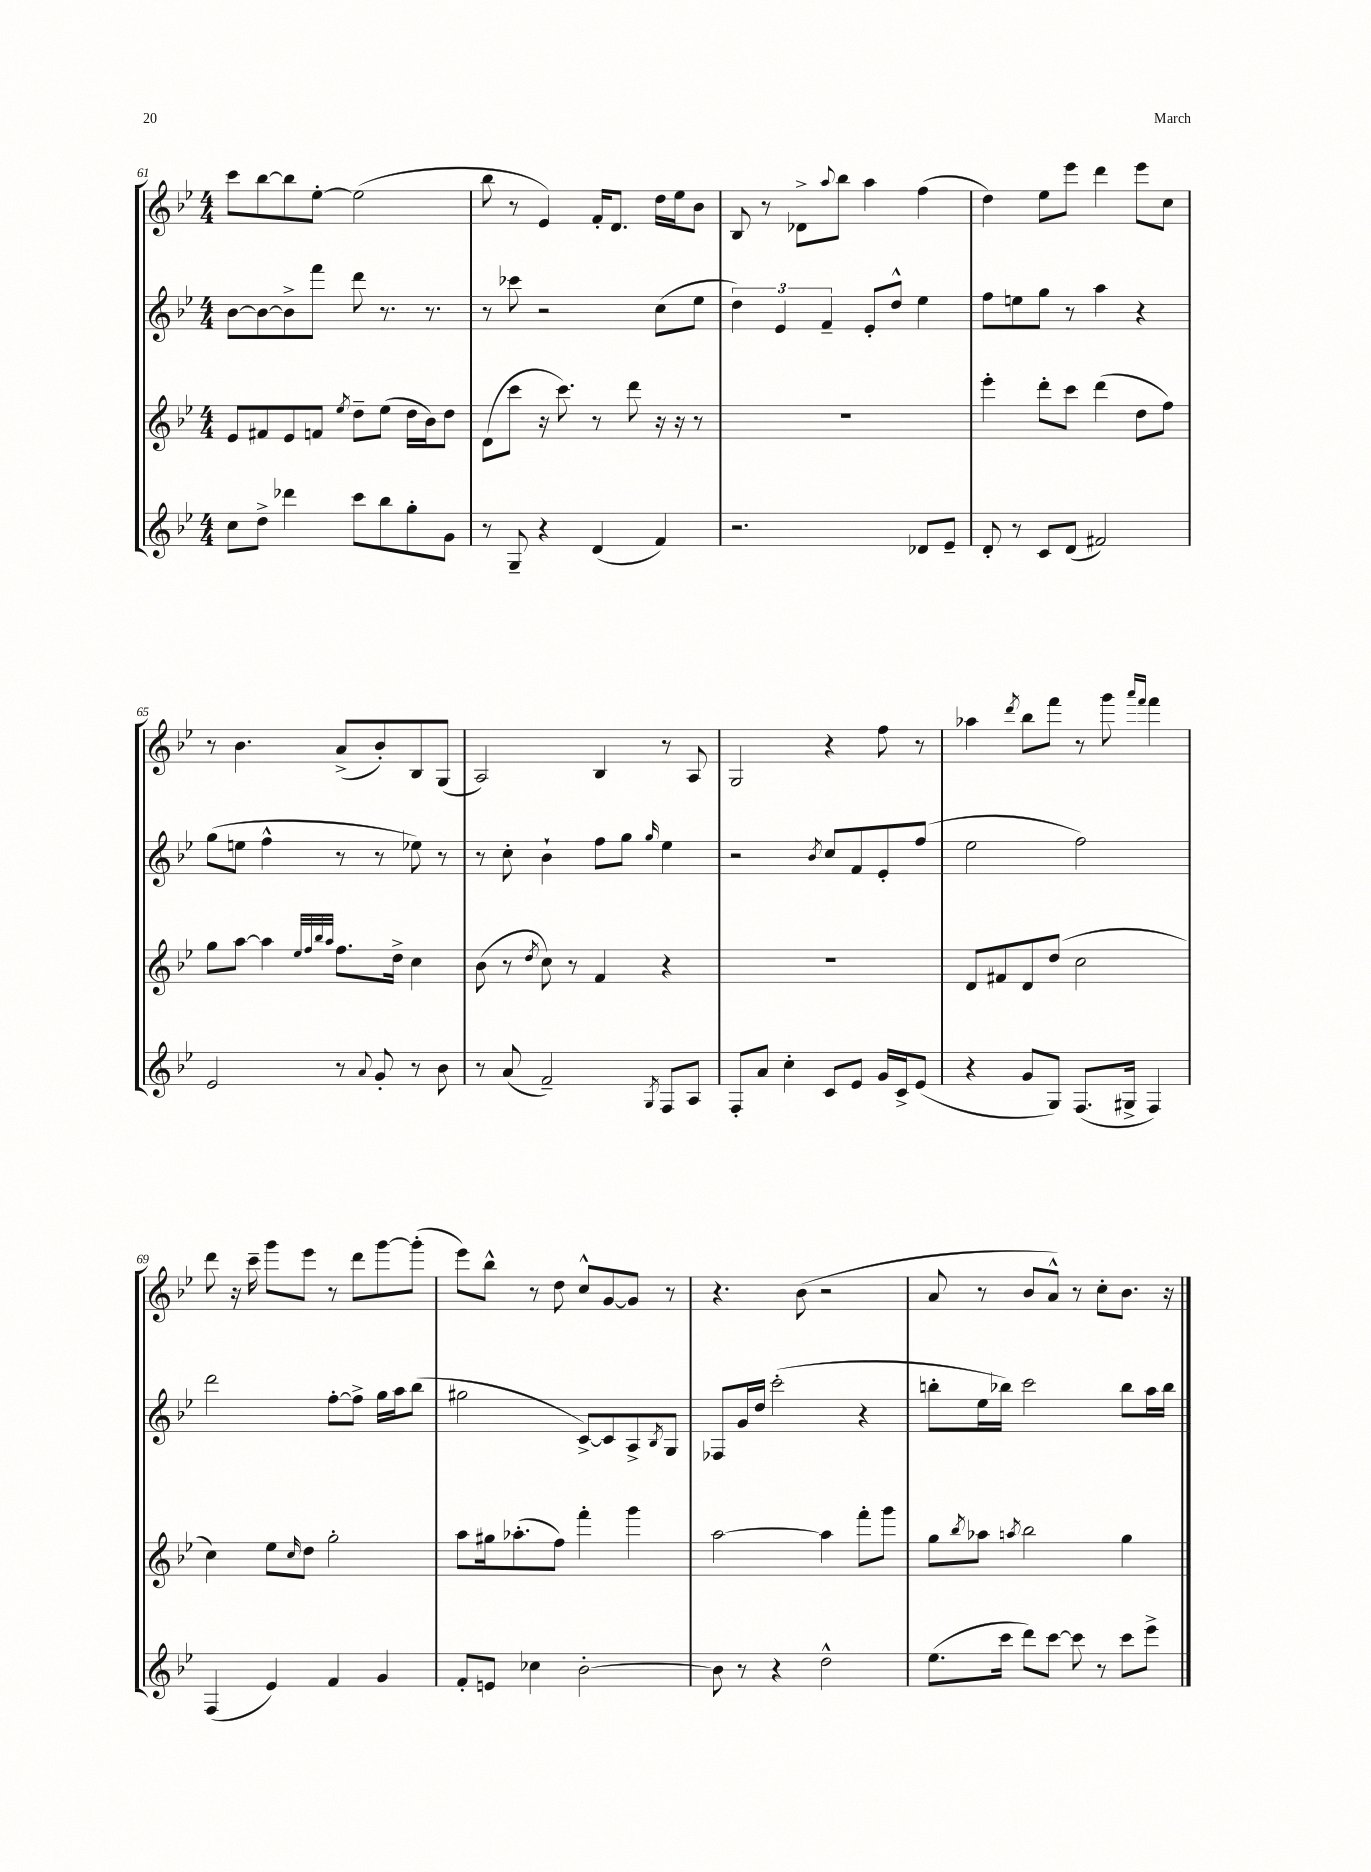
<<
\new StaffGroup <<
\new Staff = "s0" {
    \clef treble \key bes \major \numericTimeSignature \time 4/4
    c'''8 bes''8~ bes''8 ees''8~-. ees''2( |
    bes''8 r8 ees'4) f'16-. d'8. d''16 ees''16 bes'8 |
    bes8 r8 des'8-> \appoggiatura { a''8 } bes''8 a''4 f''4( |
    d''4) ees''8 ees'''8 d'''4 ees'''8 c''8 |
    r8 bes'4. a'8->( bes'8-.) bes8 g8( |
    a2) bes4 r8 a8 |
    g2 r4 f''8 r8 |
    aes''4 \acciaccatura { d'''8 } bes''8 f'''8 r8 g'''8 \grace { a'''16 f'''16 } f'''4 |
    d'''8 r16 c'''16-- g'''8 ees'''8 r8 d'''8 g'''8~ g'''8-.( |
    ees'''8) bes''8-^ r8 d''8 c''8-^ g'8~ g'8 r8 |
    r4. bes'8( r2 |
    a'8 r8 bes'8 a'8-^) r8 c''8-. bes'8. r16 \bar "|." |
}
\new Staff = "s1" {
    \clef treble \key bes \major \numericTimeSignature \time 4/4
    bes'8~ bes'8~ bes'8-> f'''8 d'''8 r8. r8. |
    r8 ces'''8 r2 c''8( ees''8 |
    \tuplet 3/2 { d''4) ees'4 f'4-- } ees'8-. d''8-^ ees''4 |
    f''8 e''8 g''8 r8 a''4 r4 |
    g''8( e''8 f''4-^ r8 r8 ees''8) r8 |
    r8 c''8-. bes'4-! f''8 g''8 \grace { g''16 } ees''4 |
    r2 \acciaccatura { bes'8 } c''8 f'8 ees'8-. f''8( |
    ees''2 f''2) |
    d'''2 f''8~-. f''8-> g''16 a''16 bes''8( |
    gis''2 c'8~->) c'8 a8-> \acciaccatura { bes8 } g8 |
    fes8 g'16 d''16 c'''2-.( r4 |
    b''8-. ees''16 bes''16) c'''2 bes''8 a''16 bes''16 \bar "|." |
}
\new Staff = "s2" {
    \clef treble \key bes \major \numericTimeSignature \time 4/4
    ees'8 fis'8 ees'8 f'8 \acciaccatura { ees''8 } d''8-- ees''8( d''16 bes'16) d''8 |
    d'8( c'''8 r16 c'''8.) r8 d'''8 r16 r16 r8 |
    R1 |
    ees'''4-. d'''8-. c'''8 d'''4( d''8 f''8) |
    g''8 a''8~ a''4 \grace { ees''32 f''32 bes''32 a''32 } f''8. d''16-> c''4 |
    bes'8( r8 \acciaccatura { d''8 } c''8) r8 f'4 r4 |
    R1 |
    d'8 fis'8 d'8 d''8( c''2 |
    c''4) ees''8 \grace { c''16 } d''8 g''2-. |
    a''8 gis''16 aes''8.-.( f''8) f'''4-. g'''4 |
    a''2~ a''4 f'''8-. g'''8 |
    g''8 \acciaccatura { bes''8 } aes''8 \acciaccatura { a''8 } bes''2 g''4 \bar "|." |
}
\new Staff = "s3" {
    \clef treble \key bes \major \numericTimeSignature \time 4/4
    c''8 d''8-> des'''4 c'''8 bes''8 g''8-. g'8 |
    r8 g8-- r4 d'4( f'4) |
    r2. des'8 ees'8-- |
    d'8-. r8 c'8 d'8( fis'2) |
    ees'2 r8 \appoggiatura { a'8 } g'8-. r8 bes'8 |
    r8 a'8( f'2--) \acciaccatura { g8 } f8 a8 |
    f8-. a'8 c''4-. c'8 ees'8 g'16 c'16-> ees'8( |
    r4 g'8 g8) f8.( gis16-> f4) |
    f4( ees'4) f'4 g'4 |
    f'8-. e'8 ces''4 bes'2~-. |
    bes'8 r8 r4 d''2-^ |
    ees''8.( c'''16 d'''8) c'''8~ c'''8 r8 c'''8 ees'''8-> \bar "|." |
}
>>
>>
\layout { \context { \Score currentBarNumber = #61 } }
